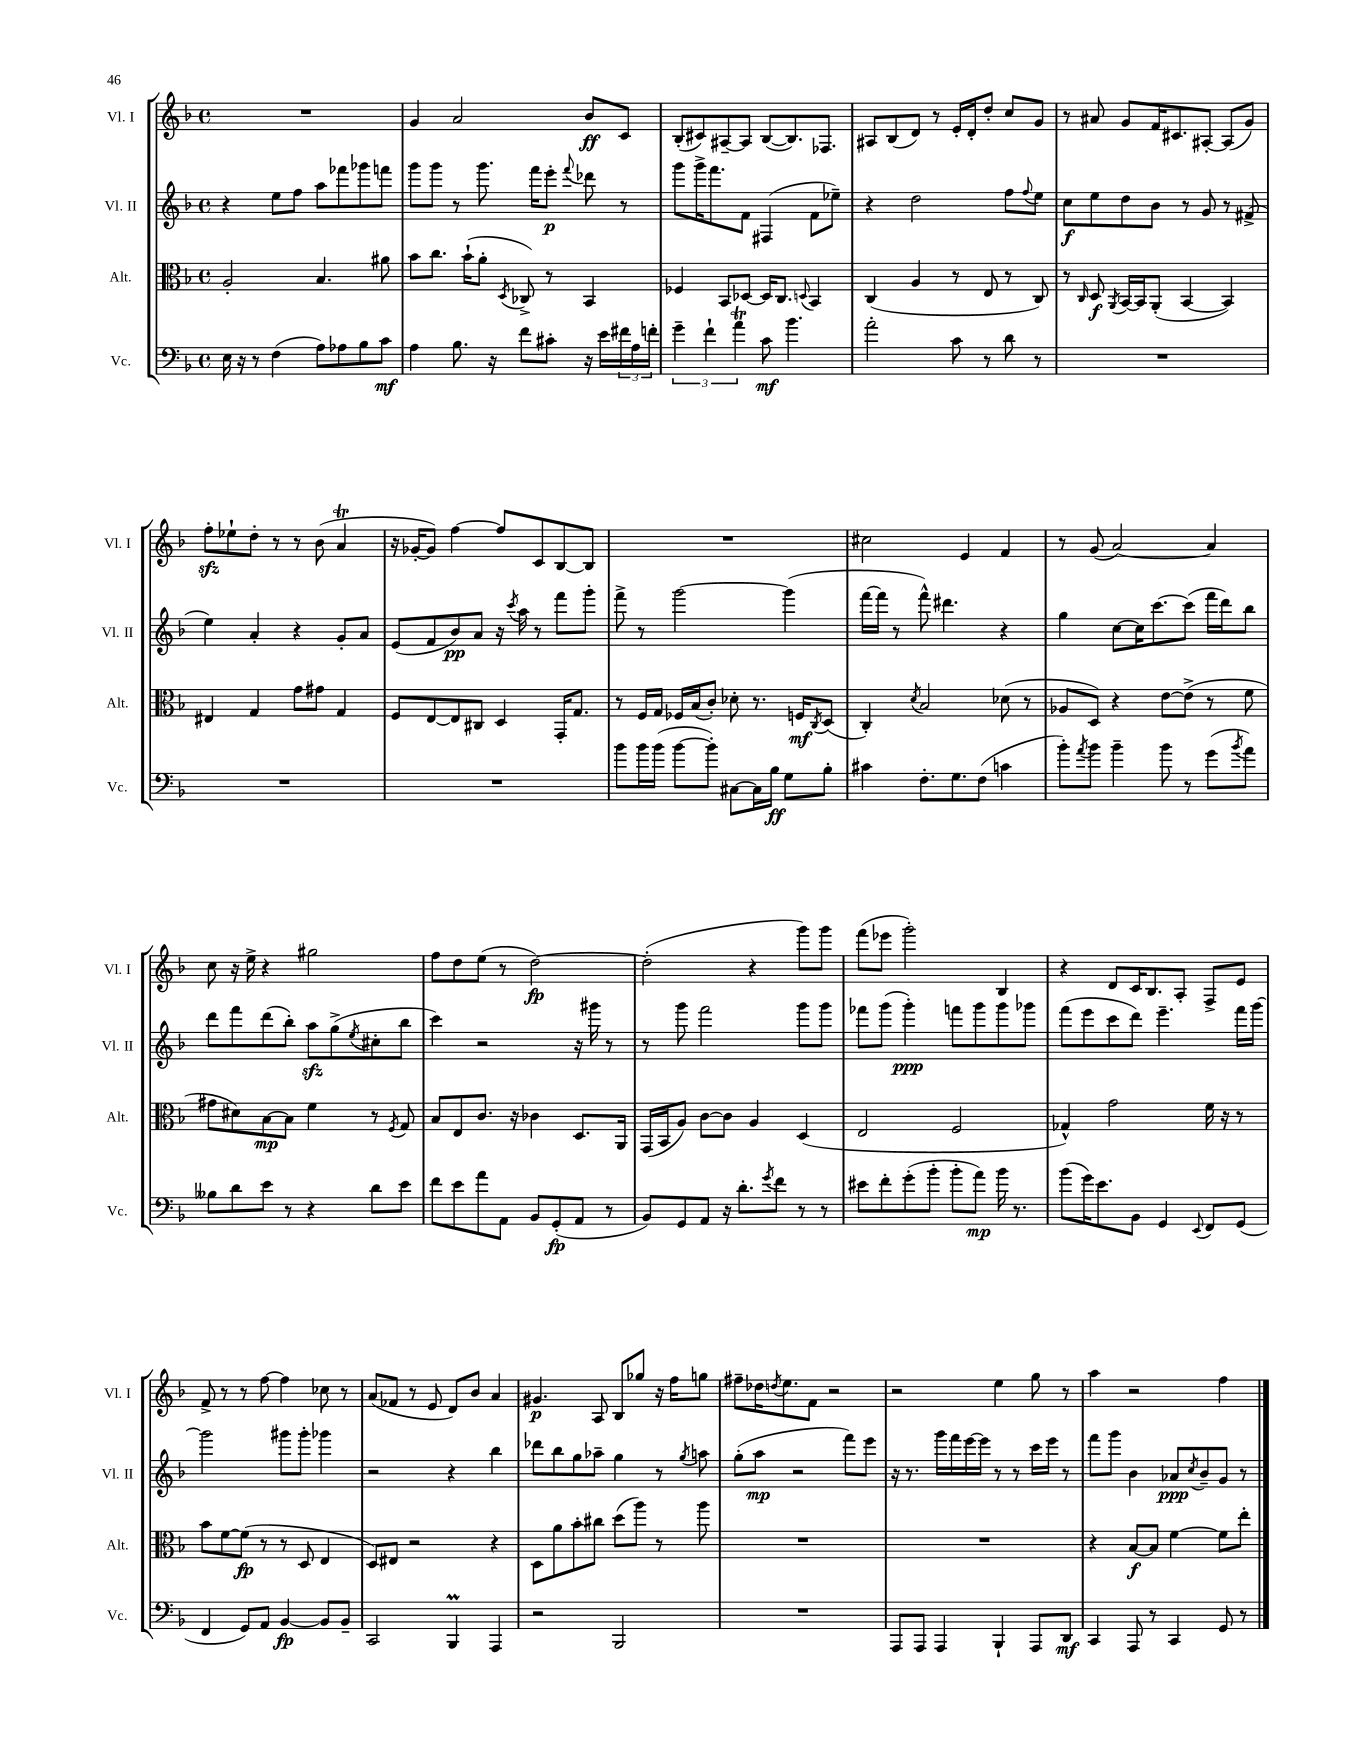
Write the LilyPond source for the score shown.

<<
\new StaffGroup <<
\new Staff = "s0" \with { instrumentName = "Vl. I" shortInstrumentName = "Vl. I" } {
    \clef treble \key f \major \defaultTimeSignature \time 4/4
    R1 |
    g'4 a'2 bes'8\ff c'8 |
    bes8-.( cis'8) ais8~-- ais8 bes8~( bes8.) fes8. |
    ais8 bes8( d'8) r8 e'16-. d'16-. d''8-. c''8 g'8 |
    r8 ais'8 g'8 f'16 cis'8. ais8~-. ais8( g'8) |
    f''8-.\sfz ees''8-! d''8-. r8 r8 bes'8( a'4\trill |
    r16 ges'16~-. ges'8) f''4~ f''8 c'8 bes8~ bes8 |
    R1 |
    cis''2 e'4 f'4 |
    r8 g'8( a'2~) a'4 |
    c''8 r16 e''16-> r4 gis''2 |
    f''8 d''8 e''8( r8 d''2~\fp) |
    d''2-.( r4 g'''8) g'''8 |
    f'''8( ees'''8 g'''2-.) bes4 |
    r4 d'8 c'16 bes8. a8-. f8-> e'8 |
    f'8-> r8 r8 f''8~ f''4 ces''8 r8 |
    a'8( fes'8 r8 e'8 d'8) bes'8 a'4 |
    gis'4.\p a8 bes8 ges''8 r16 f''16 g''8 |
    fis''8-- des''16 \acciaccatura { d''8 } e''8. f'8 r2 |
    r2 e''4 g''8 r8 |
    a''4 r2 f''4 \bar "|." |
}
\new Staff = "s1" \with { instrumentName = "Vl. II" shortInstrumentName = "Vl. II" } {
    \clef treble \key f \major \defaultTimeSignature \time 4/4
    r4 e''8 f''8 a''8 fes'''8 ges'''8 f'''8 |
    g'''8 g'''8 r8 g'''8. f'''16 e'''8-.\p \appoggiatura { f'''8 } des'''8 r8 |
    g'''8 g'''16-> f'''8. f'8 fis4( f'8 ees''8--) |
    r4 d''2 f''8 \appoggiatura { f''8 } e''8 |
    c''8\f e''8 d''8 bes'8 r8 g'8 r8 fis'8->( |
    e''4) a'4-. r4 g'8-. a'8 |
    e'8( f'8 bes'8\pp) a'8 r16 \acciaccatura { c'''8 } a''16 r8 f'''8 g'''8-. |
    f'''8-> r8 g'''2~ g'''4( |
    f'''16~ f'''16 r8 f'''8-^) dis'''4. r4 |
    g''4 c''8~ c''16 c'''8.~ c'''8( f'''16 d'''16) bes''8 |
    d'''8 f'''8 d'''8( bes''8-.) a''8\sfz g''8->( \acciaccatura { e''8 } cis''8-. bes''8 |
    c'''4) r2 r16 gis'''16 r8 |
    r8 g'''8 f'''2 g'''8 g'''8 |
    fes'''8 g'''8( g'''4-.\ppp) f'''8 g'''8 g'''8 ges'''8 |
    f'''8( e'''8 c'''8 d'''8) e'''4.-- f'''16 g'''16~ |
    g'''2 gis'''8 gis'''8-. ges'''4 |
    r2 r4 bes''4 |
    des'''8 bes''8 g''8 aes''8-- g''4 r8 \acciaccatura { g''8 } a''8 |
    g''8-.( a''8\mp r2 f'''8) e'''8 |
    r16 r8. g'''16 f'''16 e'''16~ e'''16 r8 r8 c'''16 e'''16 r8 |
    f'''8 g'''8 bes'4 aes'8\ppp \acciaccatura { c''8 } bes'8-- g'8 r8 \bar "|." |
}
\new Staff = "s2" \with { instrumentName = "Alt." shortInstrumentName = "Alt." } {
    \clef alto \key f \major \defaultTimeSignature \time 4/4
    a2-. bes4. ais'8 |
    bes'8 c''8. bes'16-!( a'8-. \acciaccatura { d8 } ces8->) r8 bes,4 |
    fes4 bes,8 des8~ des16 c8. \appoggiatura { d8 } bes,4 |
    c4( a4 r8 e8 r8 c8) |
    r8 \grace { c16 } d8\f \acciaccatura { a,8 } bes,16~ bes,16 a,8-.( bes,4~ bes,4) |
    eis4 g4 g'8 gis'8 g4 |
    f8 e8~ e8 cis8 d4 g,16-. g8. |
    r8 f16 g16 fes16 bes16( c'8-.) des'8-. r8. f16\mf \acciaccatura { c8 } d8( |
    c4-.) \acciaccatura { d'8 } bes2 des'8( r8 |
    aes8 d8) r4 e'8~ e'8->( r8 f'8 |
    gis'8 dis'8) bes8~\mp bes8 f'4 r8 \acciaccatura { f8 } g8 |
    bes8 e8 c'8. r16 ces'4 d8. a,16 |
    g,16( bes,16 a8) c'8~ c'8 a4 d4( |
    e2 f2 |
    ges4-^) g'2 f'16 r16 r8 |
    bes'8 f'8~ f'8\fp( r8 r8 d8 e4 |
    d8) eis8 r2 r4 |
    d8 a'8 bes'8-. cis''8 d''8( a''8) r8 a''8 |
    R1 |
    R1 |
    r4 bes8~\f bes8 f'4~ f'8 e''8-. \bar "|." |
}
\new Staff = "s3" \with { instrumentName = "Vc." shortInstrumentName = "Vc." } {
    \clef bass \key f \major \defaultTimeSignature \time 4/4
    e16 r16 r8 f4( a8) aes8 bes8 c'8\mf |
    a4 bes8. r16 f'8 cis'8-. r16 e'16 \tuplet 3/2 { fis'16 a16 f'16-. } |
    \tuplet 3/2 { g'4-- f'4-! a'4\trill } c'8\mf bes'4. |
    a'2-. c'8 r8 d'8 r8 |
    R1 |
    R1 |
    R1 |
    bes'8 bes'16 bes'16( bes'8~ bes'8-.) cis8~ cis16 bes16\ff g8 bes8-. |
    cis'4 f8.-. g8. f8( c'4 |
    bes'8-.) \acciaccatura { a'8 } bes'8 bes'4-- bes'8 r8 g'8( \acciaccatura { bes'8 } a'8) |
    beses8 d'8 e'8 r8 r4 d'8 e'8 |
    f'8 e'8 a'8 a,8 bes,8 g,8-.\fp( a,8 r8 |
    bes,8) g,8 a,8 r16 d'8.-. \acciaccatura { g'8 } f'8 r8 r8 |
    eis'8 f'8-. g'8-.( bes'8-. bes'8-. a'8\mp) bes'16 r8. |
    bes'8( g'16) e'8. bes,8 g,4 \appoggiatura { e,8 } f,8 g,8( |
    f,4 g,8) a,8 bes,4~\fp bes,8 bes,8-- |
    c,2 bes,,4\prall a,,4 |
    r2 bes,,2 |
    R1 |
    a,,8 a,,8 a,,4 bes,,4-! a,,8 d,8\mf |
    c,4 a,,8 r8 c,4 g,8 r8 \bar "|." |
}
>>
>>
\layout { \context { \Score \remove "Bar_number_engraver" } }
